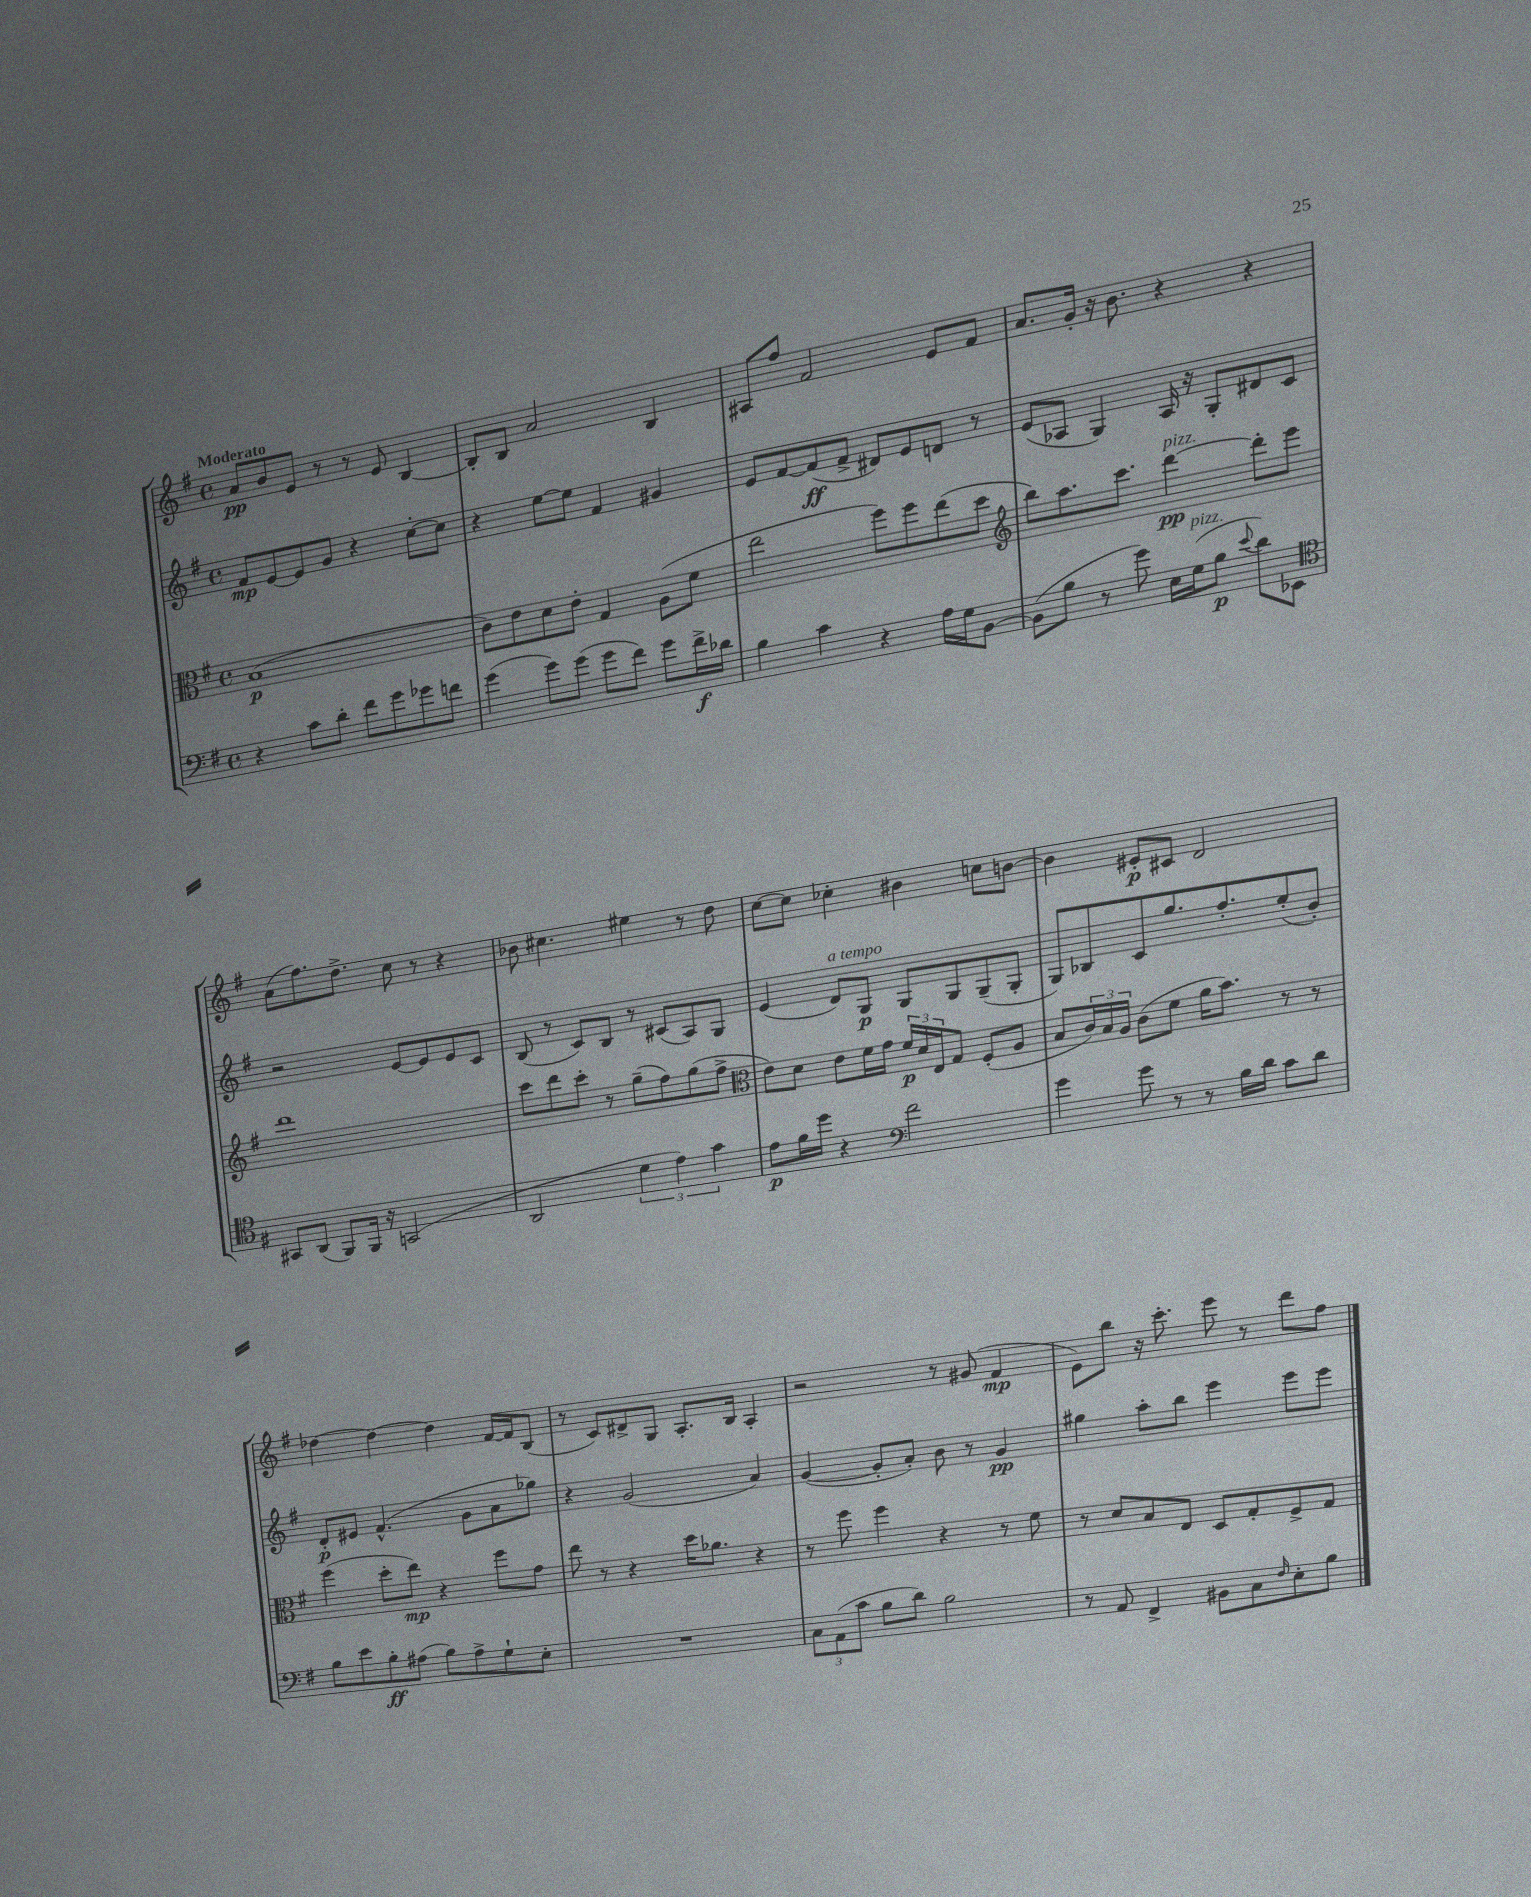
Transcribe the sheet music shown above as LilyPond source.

<<
\new StaffGroup <<
\new Staff = "s0" {
    \clef treble \key g \major \defaultTimeSignature \time 4/4 \tempo "Moderato"
    a'8\pp b'8 e'8 r8 r8 e'8 b4~ |
    b8-. b8 a'2 b4 |
    ais8 fis''8 fis'2 e'8 fis'8 |
    a'8. g'16-. r16 b'8. r4 r4 |
    a'8( fis''8.) d''8.-> c''8 r8 r4 |
    bes'8 cis''4. eis''4 r8 d''8 |
    c''8~ c''8 ces''4-. bis'4 c''8 b'8~ |
    b'4 eis'8-.\p cis'8 d'2 |
    des''4~ des''4~ des''4 fis'16~ fis'16 b8( |
    r8 c'8) dis'8-> g8 a8.-. b16 a4-. |
    r2 r8 gis'8( fis'4\mp |
    e'8) b''8 r16 c'''8.-. e'''8 r8 d'''8 fis''8 \bar "|." |
}
\new Staff = "s1" {
    \clef treble \key g \major \defaultTimeSignature \time 4/4
    fis'8\mp e'8~ e'8 g'8 r4 c''8~-. c''8 |
    r4 e''8~ e''8 fis'4 gis'4 |
    e'8 fis'8~ fis'8\ff( fis'8-> dis'8) e'8 d'8 r8 |
    e'8( aes8 g4) aes16 r16 g8-. dis'8 c'8 |
    r2 e'8~ e'8 e'8 c'8 |
    b8( r8 c'8) b8 r8 cis'8( a8) g8 |
    e'4( d'8^\markup { \italic "a tempo" }) g8\p g8 g8 g8--( g8-. |
    g8) bes8 c'8 g''8. fis''8.-. e''8-.( b'8-.) |
    d'8-.\p eis'8 fis'4.-^( g'8 a'8 ges''8) |
    r4 g'2( a'4) |
    g'4~( g'8-. a'8-.) b'8 r8 g'4\pp |
    gis''4 a''8-. b''8 e'''4 e'''8 e'''8 \bar "|." |
}
\new Staff = "s2" {
    \clef alto \key g \major \defaultTimeSignature \time 4/4
    b1\p( |
    c'8) e'8 d'8 e'8-. g4 a8( fis'8 |
    e''2 fis''8) fis''8 e''8( d''8 |
    \clef treble b''8) a''8. c'''8. d'''4~\pp^\markup { \italic "pizz." } d'''8-. e'''8 |
    d'''1 |
    c'''8 d'''8 c'''8-. r8 g''8--( fis''8) g''8( fis''8-> |
    \clef alto e'8) d'8 e'8 fis'16 g'16 \tuplet 3/2 { fis'16\p d'16 e16 } g8 fis8-.( a8 |
    b8 \tuplet 3/2 { c'16) b16 a16 } c'8( fis'8 a'16 b'8.) r8 r8 |
    fis''4( d''8-. e''8\mp) r4 fis''8 g'8 |
    e''8 r8 r4 d''16 aes'8. r4 |
    r8 fis''8 fis''4 r4 r8 fis'8 |
    r8 d'8 b8 e8 d8 g8-. fis8-> g8 \bar "|." |
}
\new Staff = "s3" {
    \clef bass \key g \major \defaultTimeSignature \time 4/4
    r4 c'8 d'8-. fis'8 g'8 ges'8 f'8 |
    g'4( g'8) g'8( g'8 fis'8) g'8 fis'16->\f des'16 |
    b4 c'4 r4 a16 g16 b,8~ |
    b,8( b8 r8 g'8) e16 g16^\markup { \italic "pizz." }( b8\p \appoggiatura { e'8 } d'8) ees,8 |
    \clef tenor gis,8 a,8( fis,8) fis,16 r16 g,2( |
    a,2 \tuplet 3/2 { d'4 e'4) g'4 } |
    e'8\p fis'16 d''16 r4 \clef bass fis'2 |
    g'4 g'8 r8 r8 b16 d'16 c'8 d'8 |
    b8 e'8 b8-.\ff ais8( b8) ais8-> g8-! e8-. |
    R1 |
    \tuplet 3/2 { c8 a,8( c'8 } b8 d'8) b2 |
    r8 a,8 fis,4-> bis,8 c8 \grace { fis16 } e8-. b8 \bar "|." |
}
>>
>>
\layout { \context { \Score \remove "Bar_number_engraver" } }
